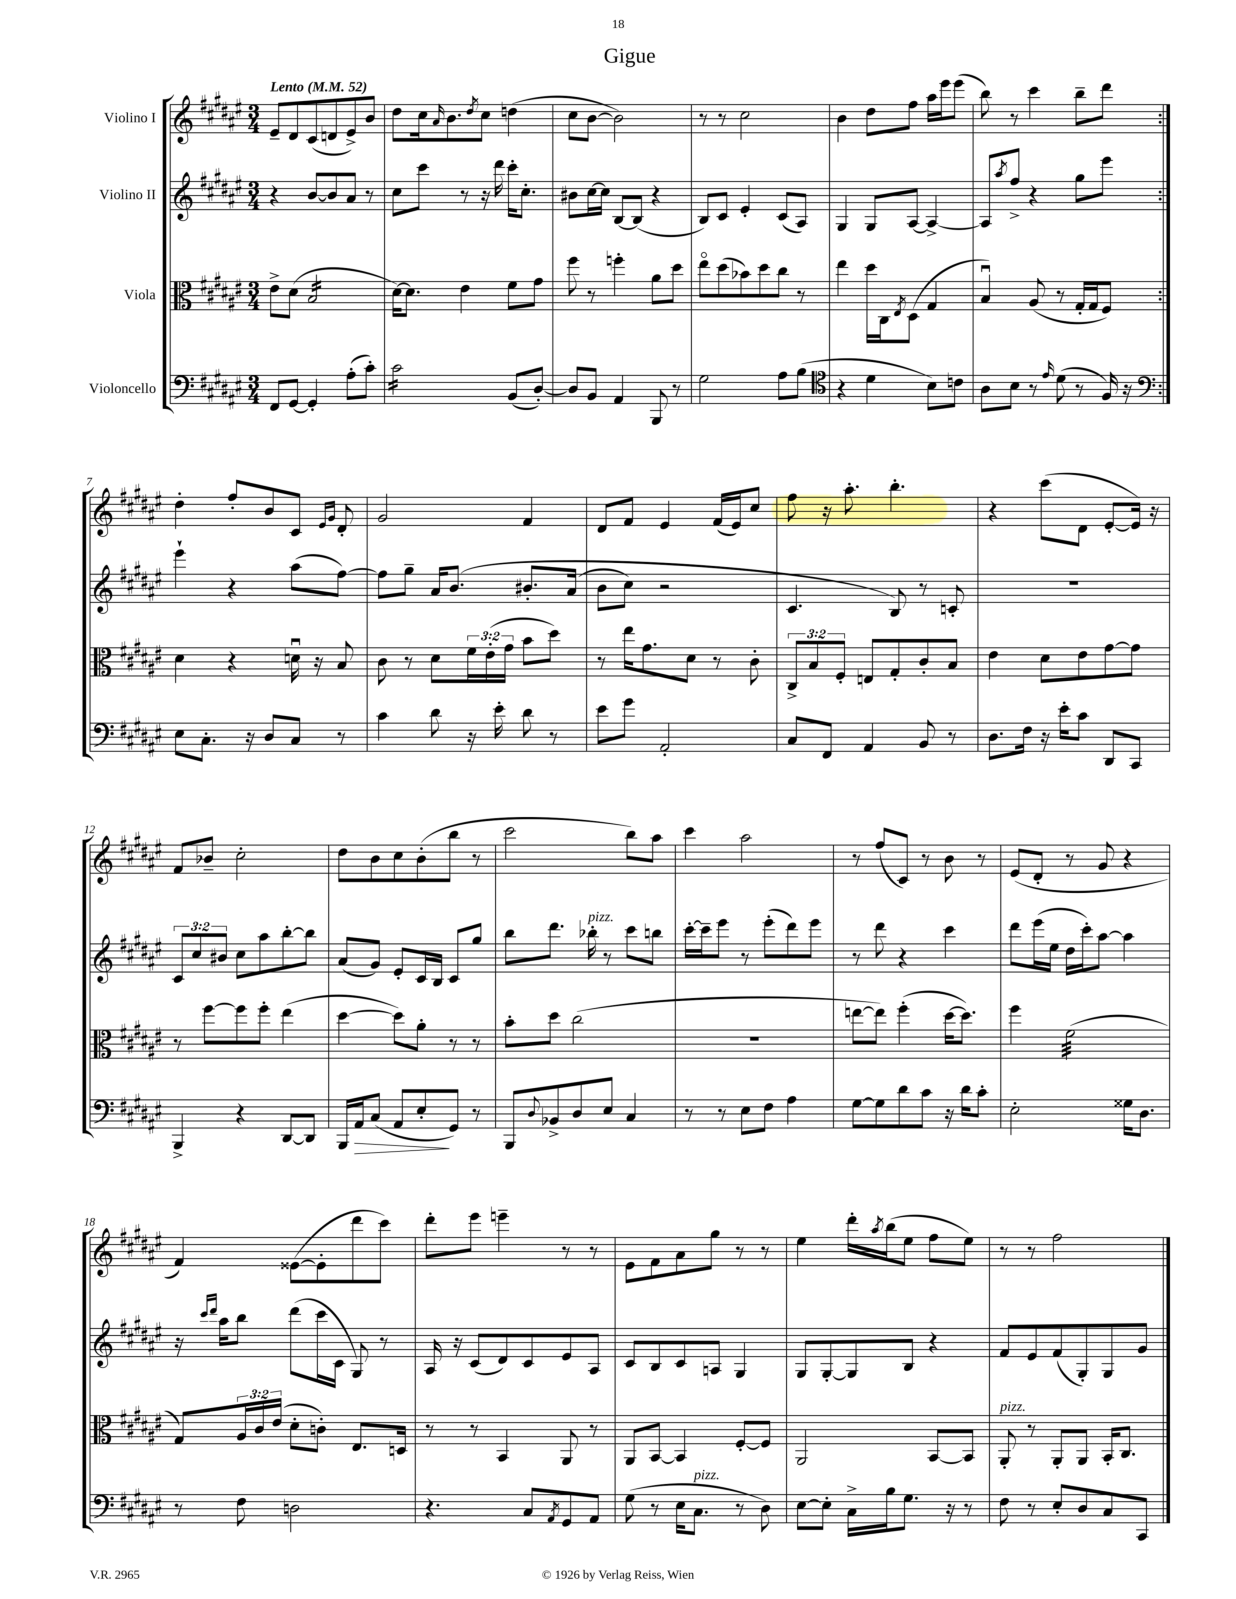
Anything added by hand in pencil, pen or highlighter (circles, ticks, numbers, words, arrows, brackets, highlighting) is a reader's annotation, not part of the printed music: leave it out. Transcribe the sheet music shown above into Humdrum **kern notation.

**kern	**kern	**kern	**kern
*staff4	*staff3	*staff2	*staff1
*clefF4	*clefC3	*clefG2	*clefG2
*k[f#c#g#d#a#e#]	*k[f#c#g#d#a#e#]	*k[f#c#g#d#a#e#]	*k[f#c#g#d#a#e#]
*M3/4	*M3/4	*M3/4	*M3/4
*MM52	*MM52	*MM52	*MM52
8FF#	8e#^	4r	8e#~
[8GG#	(8d#	.	8d#
4GG#']	2B	[8b	(8c#
.	.	8b]	8d
(8A#'	.	8a#	8e#^)
8c#')	.	8r	8b
=	=	=	=
2c#	[16d#)	8cc#	8dd#
.	8.d#]	.	.
.	.	8ccc#	16cc#
.	.	.	16qqa#
.	.	.	8.b
.	4e#	8r	.
.	.	.	8qdd#
.	.	16r	8cc#
.	.	16ddd#	.
(8BB	8f#	16ccc#'	(4dd
.	.	8.cc#'	.
[8D#')	8g#	.	.
=	=	=	=
8D#]	8ff#	8b#	8cc#
8BB	8r	[16cc#	[8b
.	.	16cc#]	.
4AA#	4ff'	[8B	2b])
.	.	(8B]	.
8BBB	8a#	4r	.
8r	8dd#	.	.
=	=	=	=
2G#	8ee#o	8B)	8r
.	(8dd#	8c#	8r
.	8b-)	4e#'	2cc#
.	8dd#	.	.
8A#	8cc#	(8c#	.
(8B	8r	8A#)	.
=	=	=	=
*clefC4	*	*	*
4r	4ee#	4G#	4b
4d#	16dd#	8G#	8dd#
.	16C#	.	.
.	8qE#	.	.
.	(8D#	[8A#	8ff#
8B)	4G#	4A#^_	16aa#
.	.	.	16eee#
8c	.	.	(8eee#
=	=	=	=
8A#	4Bu)	8A#]	8bb)
.	.	8qaa#	.
8B	.	8ff#^	8r
8r	(8A#	4r	4ccc#
16qqe#	.	.	.
(8d#	8r	.	.
8r	16G#'	8gg#	8bb~
.	16G#	.	.
16F#)	8F#)	8eee#	8ddd#
16r	.	.	.
=:|!	=:|!	=:|!	=:|!
*clefF4	*	*	*
8E#	4d#	4eee#`	4dd#'
8.C#'	.	.	.
.	4r	4r	8ff#'
16r	.	.	.
8D#	.	.	8b
8C#	16du	(8aa#	8c#
.	16r	.	.
.	.	.	16qqe#
.	.	.	16qqg#
8r	8B	[8ff#)	8d#'
=	=	=	=
4c#	8c#	8ff#]	2g#
.	8r	8gg#~	.
8d#	8d#	16a#	.
.	.	&(8.b	.
16r	24f#	.	.
.	(24e#'	.	.
16e#'	.	.	.
.	24g#	.	.
8d#	8b	8.b#'	4f#
8r	8dd#)	.	.
.	.	(16a#	.
=	=	=	=
8e#	8r	8b	8d#
8g#	16ee#	8cc#)	8f#
.	8.g#	.	.
2AA#'	.	2r	4e#
.	8d#	.	.
.	8r	.	(16f#
.	.	.	16e#)
.	8c#'	.	8cc#
=	=	=	=
8C#	12C#^	4.c#	8ff#
.	12B	.	.
8FF#	.	.	16r
.	12F#'	.	.
.	.	.	8.aa#'
4AA#	8E	.	.
.	8G#'	8B&)	4.bb'
8BB	8c#'	8r	.
8r	8B	8c'	.
=	=	=	=
8.D#	4e#	2.r	4r
16F#	.	.	.
16r	8d#	.	(8ccc#
16e#'	.	.	.
8c#	8e#	.	8d#
8DD#	[8g#	.	[8e#'
8CC#	8g#]	.	16e#])
.	.	.	16r
=	=	=	=
4BBB^	8r	12c#	8f#
.	.	12cc#	.
.	[8ff#	.	8b-~
.	.	12b#	.
4r	8ff#]	8cc#	2cc#'
.	8ff#'	8aa#	.
[8DD#	(4ee#	[8bb'	.
8DD#]	.	8bb]	.
=	=	=	=
16BBB	[4dd#	(8a#	8dd#
16AA#	.	.	.
(8C#	.	8g#)	8b
8AA#	8dd#])	8e#'	8cc#
8E#'	8a#'	16c#	(8b'
.	.	16B	.
8GG#)	8r	8c#	8bb
8r	8r	8gg#	8r
=	=	=	=
8BBB	8b'	8bb	2ccc#
8qqD#	.	.	.
8BB-^	8dd#	8.ddd#	.
8D#	(2cc#	.	.
.	.	16bb-'	.
8E#	.	8r	.
4C#	.	8ccc#	8bb)
.	.	8bb	8aa#
=	=	=	=
8r	2.r	[16ccc#'	4ccc#
.	.	16ccc#~]	.
8r	.	8eee#	.
8E#	.	8r	2aa#
8F#	.	(8eee#'	.
4A#	.	8ddd#)	.
.	.	8eee#	.
=	=	=	=
[8G#	[8ee	8r	8r
8G#]	8ee])	8ddd#	(8ff#
8d#	(4ff#'	4r	8c#)
8c#	.	.	8r
16r	[16dd#	4ccc#	8b
16d#	8.dd#])	.	.
8c#'	.	.	8r
=	=	=	=
2E#'	4ff#	8ddd#	(8e#
.	.	(16eee#	8d#'
.	.	16ee#	.
.	(2f#	16dd#	8r
.	.	16ccc#')	.
.	.	[8aa#	8g#
16G##	.	4aa#]	4r
8.D#	.	.	.
=	=	=	=
8r	8G#)	16r	4f#)
.	.	16qqccc#	.
.	.	16qqddd#	.
.	.	16aa#	.
8F#	24A#	8bb	.
.	24c#	.	.
.	(24e#	.	.
2D	8d#'	(8ddd#	([8e##
.	8c')	16ccc#	8e##']
.	.	16c#	.
.	8.E#	8G#)	8ddd#
.	.	8r	8ccc#)
.	16D	.	.
=	=	=	=
4.r	8r	16A#	8ddd#'
.	.	16r	.
.	8r	(8c#	8eee#
.	4BB	8d#)	4eee~
8C#	.	8c#	.
8qAA#	.	.	.
8GG#	8AA#	8e#	8r
8AA#	8r	8A#	8r
=	=	=	=
(8G#	8AA#	8c#	8e#
8r	[8BB	8B	8f#
16E#	4BB]	8c#	8a#
8.C#	.	.	.
.	.	8A	8gg#
8r	[8F#'	4G#	8r
8D#)	8F#]	.	8r
=	=	=	=
[8E#	2AA#	8G#	4ee#
8E#']	.	[8G#'	.
16C#^	.	8G#]	16ddd#'
.	.	.	8qaa#
16B	.	.	(16bb
8.G#	.	8B	8ee#
.	[8BB	4r	8ff#
16r	.	.	.
8r	8BB]	.	8ee#)
=	=	=	=
8F#	8AA#'	8f#	8r
8r	8r	8e#	8r
8E#'	8AA#'	(8f#	2ff#
8D#	8AA#	8G#')	.
8C#	16BB'	8G#	.
.	8.C#	.	.
8CC#	.	8g#	.
==	==	==	==
*-	*-	*-	*-
